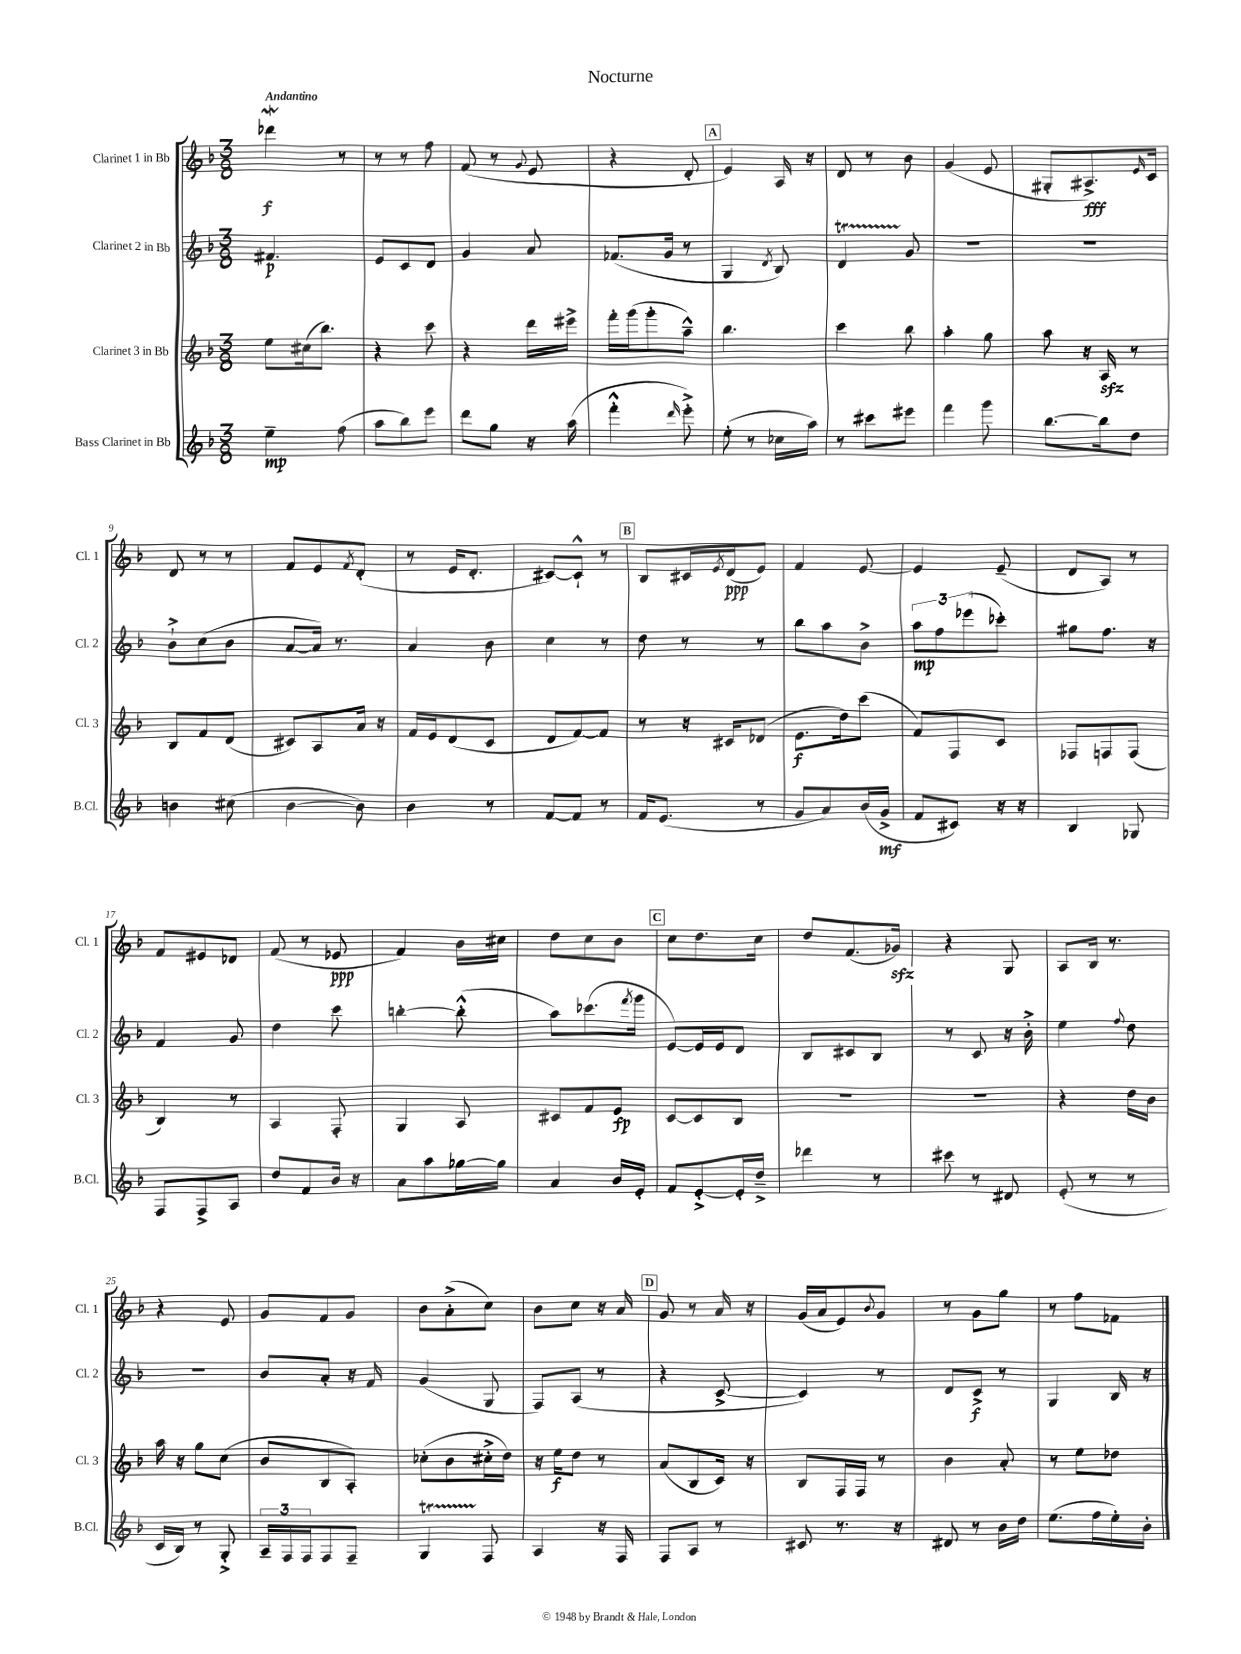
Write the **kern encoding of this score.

**kern	**kern	**kern	**kern
*staff4	*staff3	*staff2	*staff1
*clefG2	*clefG2	*clefG2	*clefG2
*k[b-]	*k[b-]	*k[b-]	*k[b-]
*M3/8	*M3/8	*M3/8	*M3/8
4ee~\	8ee\L	4.f#/	4ddd-\
.	(16cc#\k	.	.
.	8.bb-\J)	.	.
(8ff\	.	.	8r
=	=	=	=
8aa\L	4r	8e/L	8r
8bb-\)	.	8c/	8r
8eee\J	8ccc\	8d/J	8ff\
=	=	=	=
8ddd\L	4r	4g/	(8f/
8gg\J	.	.	8r
.	.	.	8qqg/
16r	16ddd\LL	8a/	8e/
(16aa\	16eee#^\JJ	.	.
=	=	=	=
4fff'^^\	16fff'\LL	(8.f-/L	4r
.	(16ggg\J	.	.
.	8ggg'\	.	.
.	.	16g/Jk	.
16qqddd/	.	.	.
8eee'^\)	8aa~^^\J)	8r	8d'/
=	=	=	=
(8ee'\	4.bb-\	4G/	4e/)
8r	.	.	.
.	.	8qd/	.
16cc-\LL	.	8B-/)	16A/
16aa\JJ)	.	.	16r
=	=	=	=
8r	4ccc\	4d/	8d/
8ccc#\L	.	.	8r
8eee#\J	8bb-\	8g/	8b-\
=	=	=	=
4fff\	4aa'\	4.r	(4g/
8ggg\	8gg\	.	8e/
=	=	=	=
[8.bb-\L	8aa\	4.r	8G#'/L
.	16r	.	8.A#^/)
16bb-\]k	16A/	.	.
8dd\J	8r	.	.
.	.	.	16qqe/
.	.	.	16c/Jk
=	=	=	=
4b\	8B-/L	8b-`^\L	8d/
.	8f/	(8cc\	8r
(8cc#\	(8d/J	8b-\J	8r
=	=	=	=
[4b-\	8c#/L)	[8a/L	8f/L
.	8A/	16a/]Jk)	8e/
.	.	8.r	.
.	.	.	8qf/
8b-\])	16a/Jk	.	(8d'/J
.	16r	.	.
=	=	=	=
4b-\	16f/LL	4a/	8r
.	16e/J	.	.
.	(8d/	.	16e/LK
.	.	.	8.d'/J
8r	8c/J	8b-\	.
=	=	=	=
[8f/L	8d/L	4cc\	[8c#/L)
8f/]J	[8f/)	.	8c#`^^/]J
8r	8f/]J	8r	8r
=	=	=	=
16f/LK	8r	8dd\	8B-/L
(8.e/J	.	.	.
.	16r	8r	16c#/L
.	.	.	8qe/
.	16c#/LK	.	(16d/J
8r	(8d-/J	8r	8e/J)
=	=	=	=
8g/L	8.e\L	8bb-\L	4f/
8a/)	.	8aa\	.
.	16dd\k)	.	.
(16b-/L	(8ccc\J	8b-^\J	[8e/
16g^/JJ	.	.	.
=	=	=	=
8f/L	8f/L)	12aa\L	4e/]
.	.	12ff\	.
8c#/J)	8F/	.	.
.	.	(12eee-\	.
16r	8c/J	8ccc-'\J)	(8e~/
16r	.	.	.
=	=	=	=
4B-/	8F-/L	8gg#\L	8d/L
.	8F/	8.ff\J	8A/J)
8G-/	(8F/J	.	8r
.	.	16r	.
=	=	=	=
8F/L	4B-/)	4f/	8f/L
8F^/	.	.	8e#/
8A/J	8r	8g/	8d-/J
=	=	=	=
8dd/L	4A/	4dd\	(8f/
8f/	.	.	8r
16b-/Jk	8F'/	8ccc\	8e-/
16r	.	.	.
=	=	=	=
8a\L	4G/	[4bb'\	4f/)
8aa\	.	.	.
[16gg-\L	8A/	(8bb'^^\]	16b-\LL
16gg-\]JJ	.	.	16cc#\JJ
=	=	=	=
4a/	8c#/L	8aa\L)	8dd\L
.	8f/	(8.ccc-\	8cc\
16b-/LL	8e/J	.	8b-\J
.	.	8qfff/	.
16e'/JJ	.	16ggg\Jk	.
=	=	=	=
8f/L	[8c/L	[8e/L)	8cc\L
[8e'^/	8c/]	16e/]L	8.dd\
.	.	16e/J	.
16e'/]L	8B-/J	8d/J	.
16dd~^/JJ	.	.	16cc\Jk
=	=	=	=
4ddd-\	4.r	8B-/L	8dd/L
.	.	8c#/	(8.f/
8r	.	8B-/J	.
.	.	.	16g-/Jk)
=	=	=	=
8ccc#\	4.r	8r	4r
8r	.	8c/	.
8d#/	.	16r	8G/
.	.	16b-'^\	.
=	=	=	=
(8e'/	4r	4ee\	8A/L
8r	.	.	16B-/Jk
.	.	.	8.r
.	.	8qqff/	.
8r	16dd\LL	8dd\	.
.	16b-\JJ	.	.
=	=	=	=
16c/LL	16aa\	4.r	4r
16B-/JJ)	16r	.	.
8r	8gg\L	.	.
8G'^/	(8cc\J	.	8e/
=	=	=	=
24A~/LL	8b-/L	8b-/L	8g/L
24F/	.	.	.
24F/J	.	.	.
8F/	8B-/	8a'/J	8f/
8F~/J	8A'/J)	16r	8g/J
.	.	16f/	.
=	=	=	=
4G/	(8cc-'\L	(4g/	8b-\L
.	8b-\	.	(8a'^\
8F/	16cc#'^\L	8G/	8cc\J)
.	16dd\JJ)	.	.
=	=	=	=
4A/	16r	8F/L)	8b-\L
.	16ee\LK	.	.
.	8dd\J	(8A/J	8cc\J
16r	8r	8r	16r
16F/	.	.	16a/
=	=	=	=
8F/L	(8a/L	4r	8g/
8A/J	8B-/	.	8r
8r	16c/Jk)	[8c^/	16a/
.	16r	.	16r
=	=	=	=
8c#/	8B-/L	4c/])	(16g/LL
.	.	.	16a/J
8.r	16F/L	.	8e/)
.	16F/JJ	.	.
.	.	.	8qqb-/
.	8r	8r	8g/J
16r	.	.	.
=	=	=	=
8d#/	4b-\	8d/L	8r
8r	.	8c^/J	8g\L
16b-\LL	8a'/	8r	8gg\J
16dd\JJ	.	.	.
=	=	=	=
(8.ee\L	8r	4G/	8r
.	8ee\L	.	8ff\L
16ff\L	.	.	.
16ee'\)	8dd-\J	16B-/	8f-\J
16b-'\JJ	.	16r	.
==	==	==	==
*-	*-	*-	*-
